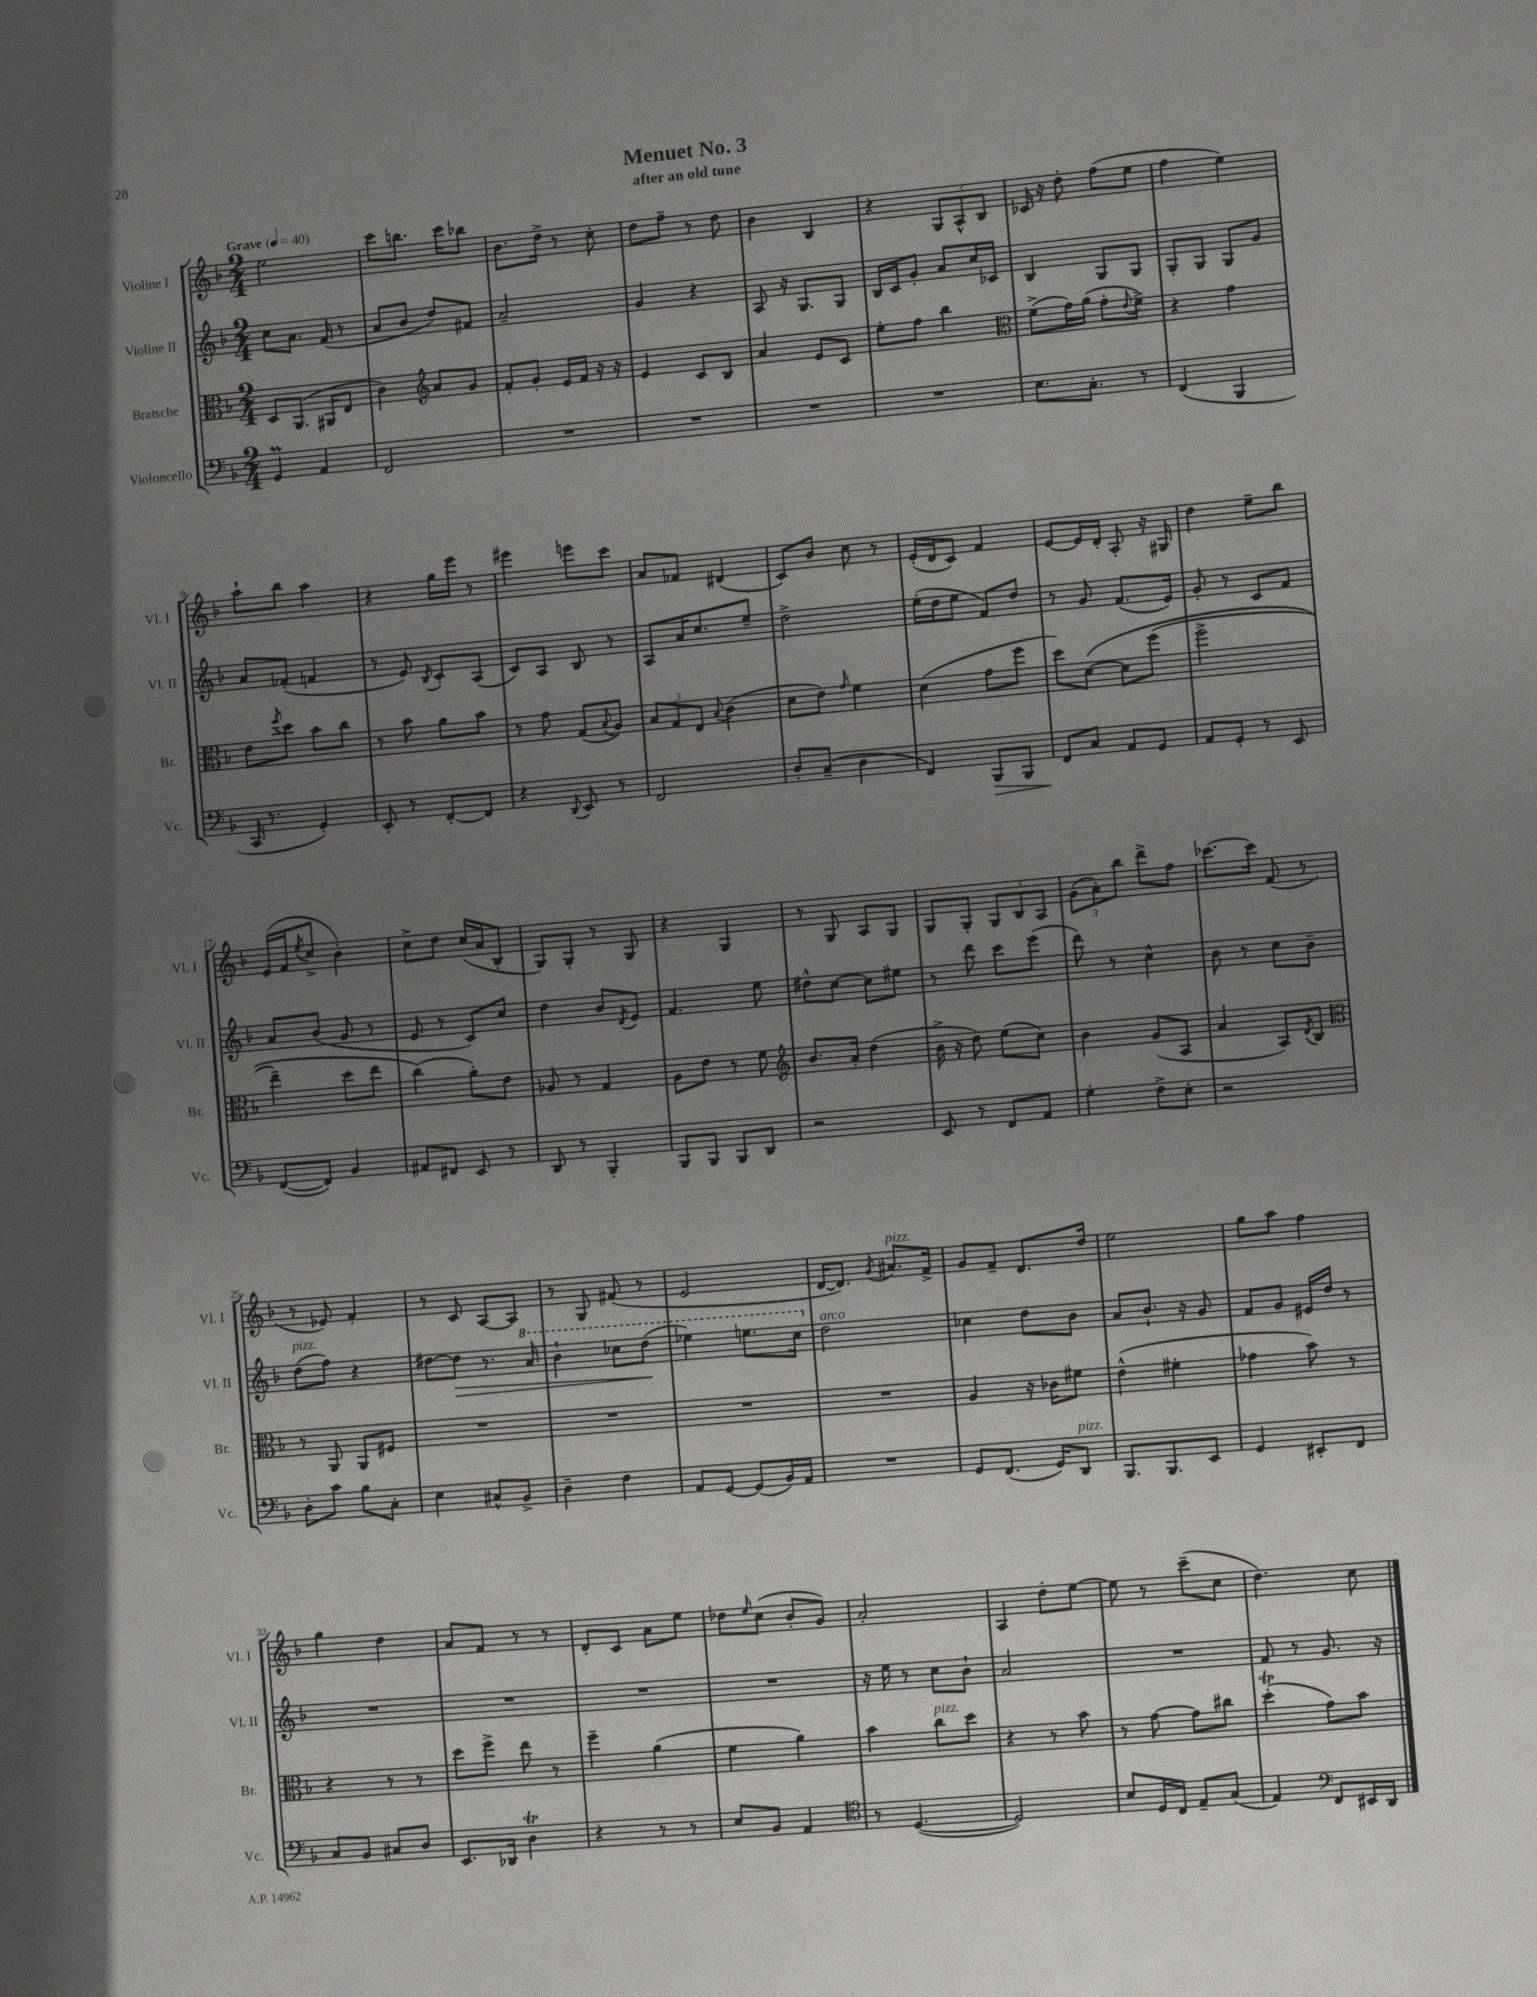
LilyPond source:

\header { title = "Menuet No. 3" subtitle = "after an old tune" }
<<
\new StaffGroup <<
\new Staff = "s0" \with { instrumentName = "Violine I" shortInstrumentName = "Vl. I" } {
    \clef treble \key f \major \numericTimeSignature \time 2/4 \tempo "Grave" 4 = 40
    e''2 |
    c'''8 b''8. c'''16 bes''8 |
    bes'8. d''16-> r8 c''8-. |
    d''8 f''8-- r8 d''8 |
    bes'4 bes4 |
    r4 \tuplet 3/2 { g8 a8-^ bes8 } |
    ces'16 r16 d''8-. f''8( e''8 |
    f''4 e''4) |
    a''8-! bes''8 a''4 |
    r4 g''16 e'''16 r8 |
    eis'''4 e'''8 c'''8 |
    a'8 fes'8 dis'4( |
    c'8) bes'8 c''8 r8 |
    e'16-.( d'16 c'8) f'4 |
    e'8~ e'16 d'16-. a8-. r16 gis16 |
    d''4 e''8-- bes''8 |
    e'16( f'16 \acciaccatura { e''8 } c''8-> bes'4-.) |
    c''8-> d''8 c''16( a'16 bes8-. |
    g8) g8-. r8 g8 |
    r4 g4 |
    r8 g8 a8 g8 |
    g8 g8-. \tuplet 3/2 { g8 bes8 a8 } |
    \tuplet 3/2 { g'8( a'8-.) bes''8 } d'''8-> f''8 |
    ces'''8.~ ces'''16 f'8( r8 |
    r8 ees'8) f'4-. |
    r8 c'8 a8~ a8 |
    r8 g8 fis'8( r8 |
    e'2 |
    d'16~ d'8.) \acciaccatura { g'8 } ais'8.^\markup { \italic "pizz." } f'16-> |
    g'8 f'8-- d'8. d''16 |
    e''2 |
    g''8 a''8 f''4 |
    g''4 d''4 |
    a'8 f'8 r8 r8 |
    d'8-. c'8 a'8 e''8 |
    des''8 \grace { e''16 } c''8( bes'8-. g'8) |
    a'2-. |
    a4 d''8-. e''8~ |
    e''8 r8 c'''8--( c''8 |
    d''4.) c''8 \bar "|." |
}
\new Staff = "s1" \with { instrumentName = "Violine II" shortInstrumentName = "Vl. II" } {
    \clef treble \key f \major \numericTimeSignature \time 2/4
    c''8 a'8. f'16( r8 |
    a'8 bes'8 d''8) fis'8 |
    a'2-- |
    g'4 r4 |
    a8 r16 g8. g8 |
    bes16 c'16 g'8-. a'8 c''16 ces'16 |
    bes4 g8 g8 |
    g8-. g8 g8 g'8 |
    a'8 fes'8-.( f'4 |
    r8 e'8) \acciaccatura { bes8 } c'8-. a8( |
    c'8) a8 bes8 r8 |
    a8 a'16 c''8. e''8-- |
    d''2-> |
    e''16-.( d''16 e''8 f'8) d''8 |
    r8 g'8 f'8.( e'16) |
    g'8-. r8 c'8 f'8 |
    a'8 bes'8( g'8 r8 |
    e'8 r8 c'8) c''8 |
    d''4 bes'8 \acciaccatura { d'8 } e'8 |
    f'4. e''8 |
    dis''8-^ c''8~ c''8 eis''8 |
    r8 d'''8 c'''8 e'''8( |
    d'''8) r8 c''4-^ |
    bes'8 r8 c''8 bes'8-- |
    d''8^\markup { \italic "pizz." }( f''8) r4 |
    dis''8~ dis''8\> r8. \ottava #1 a''16 |
    bes''4-! ces'''8 d'''8\!( |
    ees'''4) e'''8. c'''16 \ottava #0 |
    d''2^\markup { \italic "arco" } |
    ces''4 d''8 bes'8 |
    a'8 bes'8.-! r16 g'8 |
    f'8 g'8 eis'16 d''16 r8 |
    R2 |
    R2 |
    R2 |
    R2 |
    r16 e''16 r8 c''8 bes'8-! |
    a'2 |
    R2 |
    f'8 r8 g'8. r16 \bar "|." |
}
\new Staff = "s2" \with { instrumentName = "Bratsche" shortInstrumentName = "Br." } {
    \clef alto \key f \major \numericTimeSignature \time 2/4
    d8 a,8.( ais,16 e8 |
    c'4) \clef treble a'8 g'8 |
    f'8-. g'8-. e'16 f'16 r16 r16 |
    e'4 c'8 bes8 |
    a'4 e'8 c'8 |
    e''8-. f''8 bes''4 |
    \clef alto f'8->( g'16) a'16( g'8-. \appoggiatura { e'8 } f'8->) |
    r4 g'4 |
    e'8 \acciaccatura { f''8 } d''8 bes'8 c''8 |
    r8 bes'8 a'8 bes'8 |
    r8 g'8 g8( \appoggiatura { bes8 } a8) |
    \tuplet 3/2 { bes8 g8 e8 } \appoggiatura { bes8 } c'4( |
    d'8 e'8) \grace { g'16 } f'4 |
    d'4( g'8 f''8 |
    d''8) d'8~\( d'8 f''8( |
    f''2-> |
    e''4--) d''8 e''8 |
    c''4(\) a'8-.) e'8 |
    aes8 r8 g4 |
    a8 e'8 r8 f'8 |
    \clef treble bes'8. a'16-. d''4( |
    bes'16-> r16 d''8) e''8( c''8) |
    bes'4 g'8( a8 |
    a'4 a8) \acciaccatura { d'8 } bes8 |
    \clef alto r8 a,8 a,8 fis8 |
    R2 |
    R2 |
    R2 |
    R2 |
    a4 r16 ces'16 fis'8 |
    e'4-^( fis'4-. |
    ges'4 bes'8) r8 |
    r4 r8 r8 |
    d''8 f''8-> e''8 r8 |
    f''4-- a'4( |
    f'4 a'4) |
    bes'4 c''8^\markup { \italic "pizz." } d''8 |
    r4 r8 bes'8 |
    r8 g'8~ g'8 cis''8 |
    d''4-.\trill( g'8) bes'8 \bar "|." |
}
\new Staff = "s3" \with { instrumentName = "Violoncello" shortInstrumentName = "Vc." } {
    \clef bass \key f \major \numericTimeSignature \time 2/4
    g,4\prall a,4 |
    f,2 |
    R2 |
    R2 |
    R2 |
    R2 |
    e8. c8.-. r8 |
    f,4( bes,,4 |
    c,16 r8. g,4-.) |
    e,8-. r8 f,8~-. f,8 |
    r4 \appoggiatura { d,8 } e,8 r8 |
    f,2 |
    d8-. c8--( d4 |
    f,4) bes,,8\> bes,,8 |
    f,8\! c8 a,8 g,8 |
    a,8 g,8-. r8 e,8 |
    f,8~( f,8) bes,4 |
    ais,8 fis,8 e,8 r8 |
    d,8 r8 bes,,4-. |
    bes,,8 bes,,8 bes,,8 d,8 |
    r2 |
    e,8 r8 f,8 a,8 |
    g4-. f8-> e8-. |
    r2 |
    d8-. c'8 bes8 c8-. |
    e4 cis8-^ bes,8-> |
    d4-- f4 |
    a,8 g,8~ g,8( bes,16) a,16 |
    R2 |
    g,8 f,8.( g,16) d,8^\markup { \italic "pizz." } |
    bes,,8. bes,,8. e,8 |
    g,4 eis,8-. f,8 |
    c8 bes,8 cis8 d8 |
    e,8. des,16 d4\trill |
    r4 r8 r8 |
    e8 bes,8 a,4 |
    \clef tenor r8 d4.~( |
    d2) |
    bes8 d16 c16 e8-- g8( |
    e4) \clef bass f,8 eis,16 d,16 \bar "|." |
}
>>
>>
